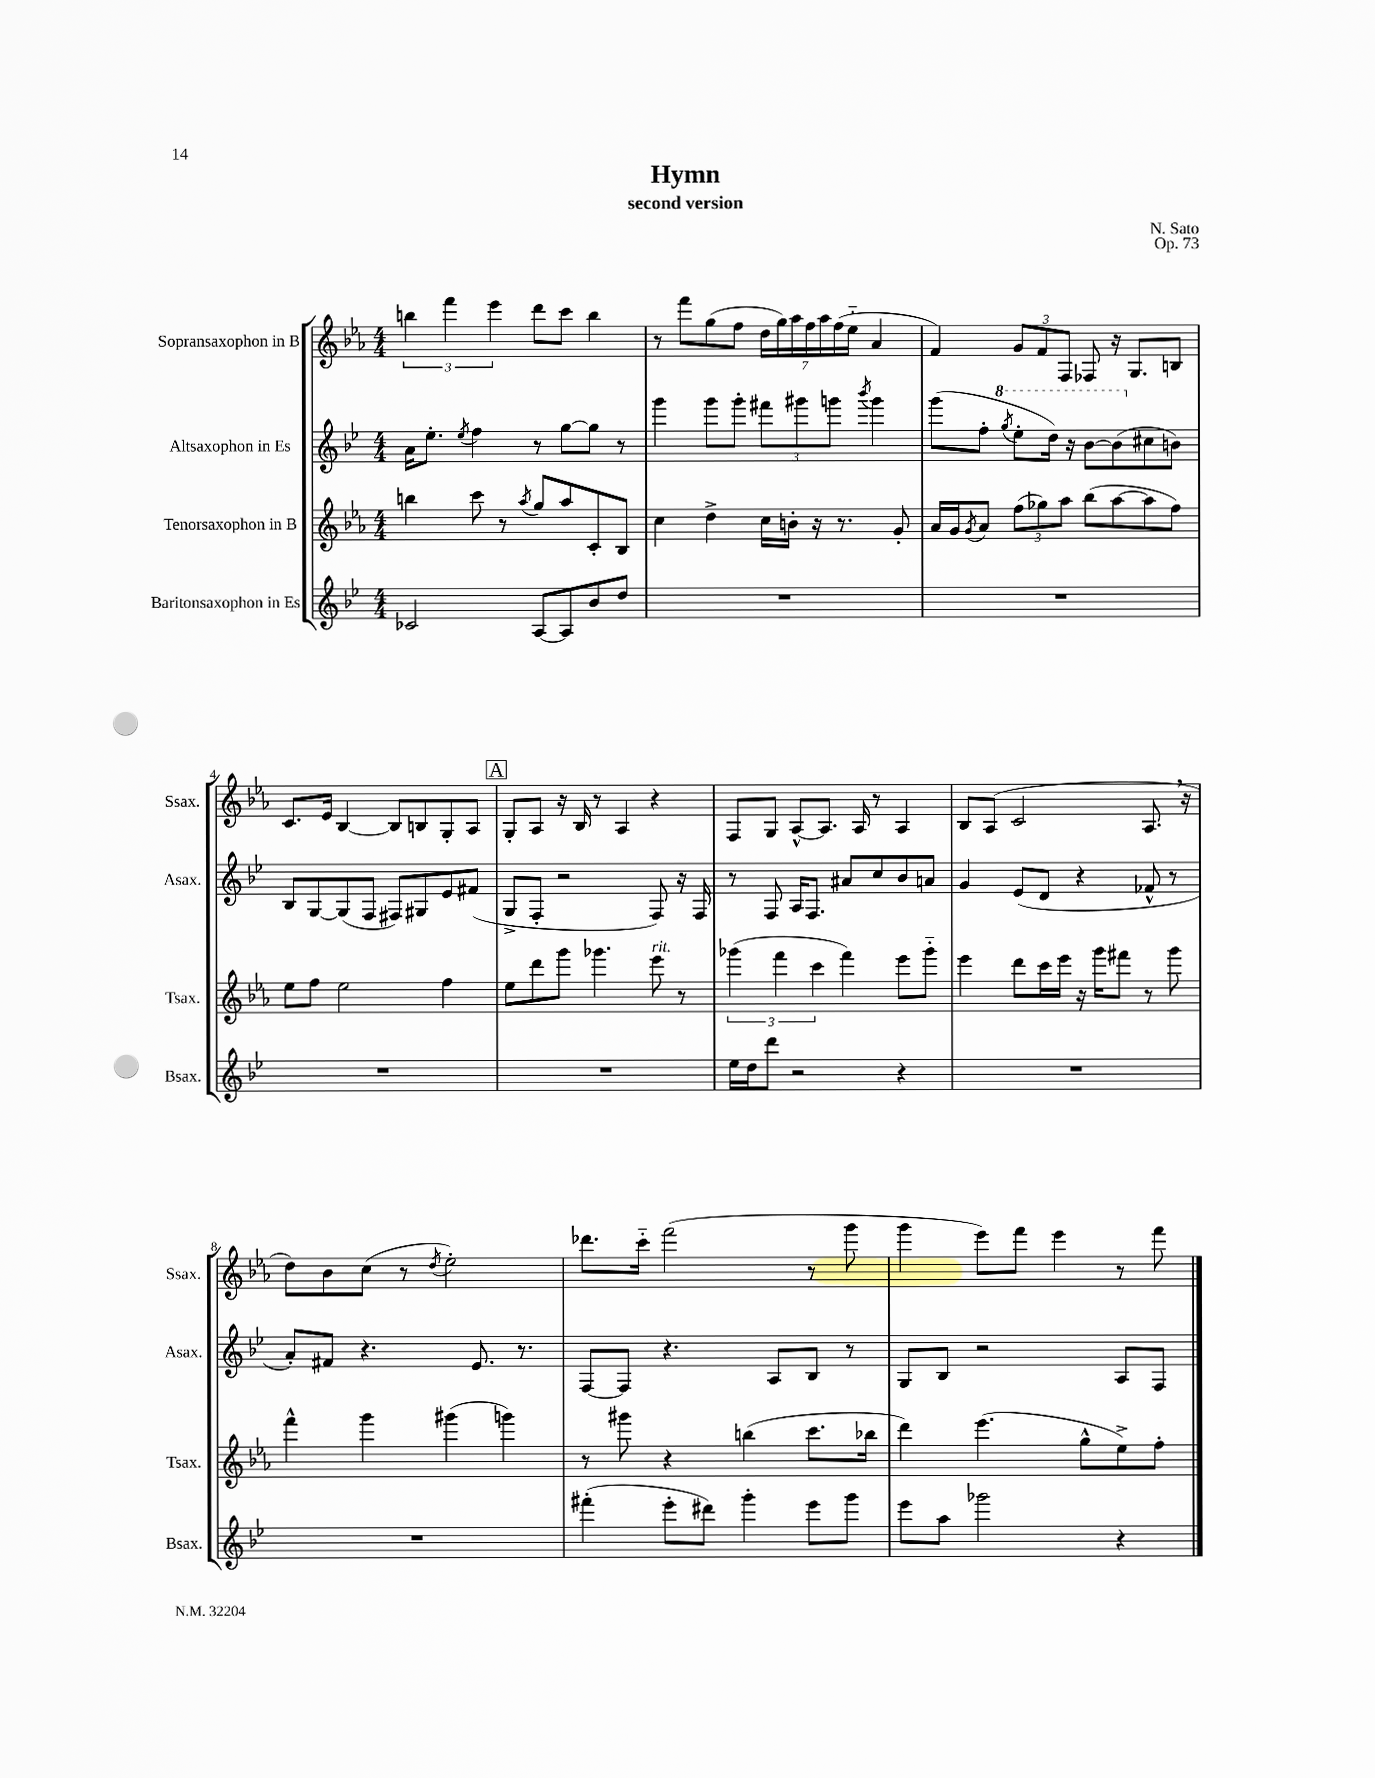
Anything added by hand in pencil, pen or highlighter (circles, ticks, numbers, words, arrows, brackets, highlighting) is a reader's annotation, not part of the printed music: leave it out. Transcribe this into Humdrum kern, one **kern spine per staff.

**kern	**kern	**kern	**kern
*staff4	*staff3	*staff2	*staff1
*clefG2	*clefG2	*clefG2	*clefG2
*k[b-e-]	*k[b-e-a-]	*k[b-e-]	*k[b-e-a-]
*M4/4	*M4/4	*M4/4	*M4/4
2c-	4bb	16a	6bb
.	.	8.ee-'	.
.	.	.	6fff
.	.	8qee-	.
.	8ccc	4ff	.
.	.	.	6eee-
.	8r	.	.
.	8qaa-	.	.
[8A	8gg	8r	8ddd
8A]	8aa-	[8gg	8ccc
8b-	8c'	8gg]	4bb
8dd	8B-	8r	.
=	=	=	=
1r	4cc	4ggg	8r
.	.	.	8fff
.	4dd^	8ggg	(8gg
.	.	8ggg'	8ff
.	16cc	12fff#	28dd
.	.	.	28gg)
.	16b'	.	.
.	.	.	28aa-
.	.	12ggg#	.
.	.	.	28ff
.	16r	.	.
.	.	.	28aa-
.	.	12ggg	.
.	.	.	(28ff
.	8.r	.	.
.	.	.	28ee-'~
.	.	8qbbb-	.
.	.	4ggg	4a-
.	8g'	.	.
=	=	=	=
1r	16a-	(8ggg	4f)
.	16g	.	.
.	8qg	.	.
.	8a-	8ff'	.
.	.	8qggg	.
.	(12ff	8eee-'	12g
.	12gg-)	.	12f
.	.	16ddd)	.
.	12aa-	.	12F
.	.	16r	.
.	(8bb-	[8bb-	8F-
.	[8aa-	(8bb-]	16r
.	.	.	8.G
.	8aa-]	8cc#	.
.	8ff)	8b)	8B
=	=	=	=
1r	8ee-	8B-	8.c
.	8ff	[8G	.
.	.	.	16e-
.	2ee-	(8G]	[4B-
.	.	8F	.
.	.	8F#)	8B-]
.	.	8G#	8B
.	4ff	8e-	8G'
.	.	(8f#	8A-
=	=	=	=
1r	8ee-	8G^	8G'
.	8ddd	8F'	8A-
.	8ggg	2r	16r
.	.	.	16B-
.	4.ggg-	.	8r
.	.	.	4A-
.	8eee-	8F)	4r
.	8r	16r	.
.	.	16F	.
=	=	=	=
16ee-	(6ggg-	8r	8F
16dd	.	.	.
8ddd	.	8F	8G
.	6fff	.	.
2r	.	16A	[8A-^^
.	.	8.F	.
.	6ccc	.	.
.	.	.	8.A-]
.	4fff)	8a#	.
.	.	.	16A-
.	.	8cc	8r
4r	8eee-	8b-	4A-
.	8ggg-'~	8a	.
=	=	=	=
1r	4eee-	4g	8B-
.	.	.	(8A-
.	8ddd	(8e-	2c
.	16ccc	8d	.
.	16eee-	.	.
.	16r	4r	.
.	16ggg	.	.
.	8fff#	.	.
.	8r	8f-^^	8.A-
.	8ggg	8r	.
.	.	.	16r
=	=	=	=
1r	4fff^^	8a')	8dd)
.	.	8f#	8b-
.	4ggg	4.r	(8cc
.	.	.	8r
.	.	.	8qdd
.	(4ggg#	.	2ee-')
.	.	8.e-	.
.	4ggg)	.	.
.	.	8.r	.
=	=	=	=
(4fff#'	8r	[8F	8.ddd-
.	8ggg#	8F]	.
.	.	.	16ccc'~
8eee-'	4r	4.r	(2fff
8ddd#)	.	.	.
4ggg'	(4bb	.	.
.	.	8A	.
8eee-	8.ccc	8B-	8r
8ggg	.	8r	8ggg
.	16bb-	.	.
=	=	=	=
8eee-	4ddd)	8G	4ggg
8aa	.	8B-	.
2ggg-	(4.eee-	2r	8eee-)
.	.	.	8fff
.	.	.	4eee-
.	8gg^^	.	.
4r	8ee-^)	8A	8r
.	8ff'	8F	8fff
==	==	==	==
*-	*-	*-	*-
